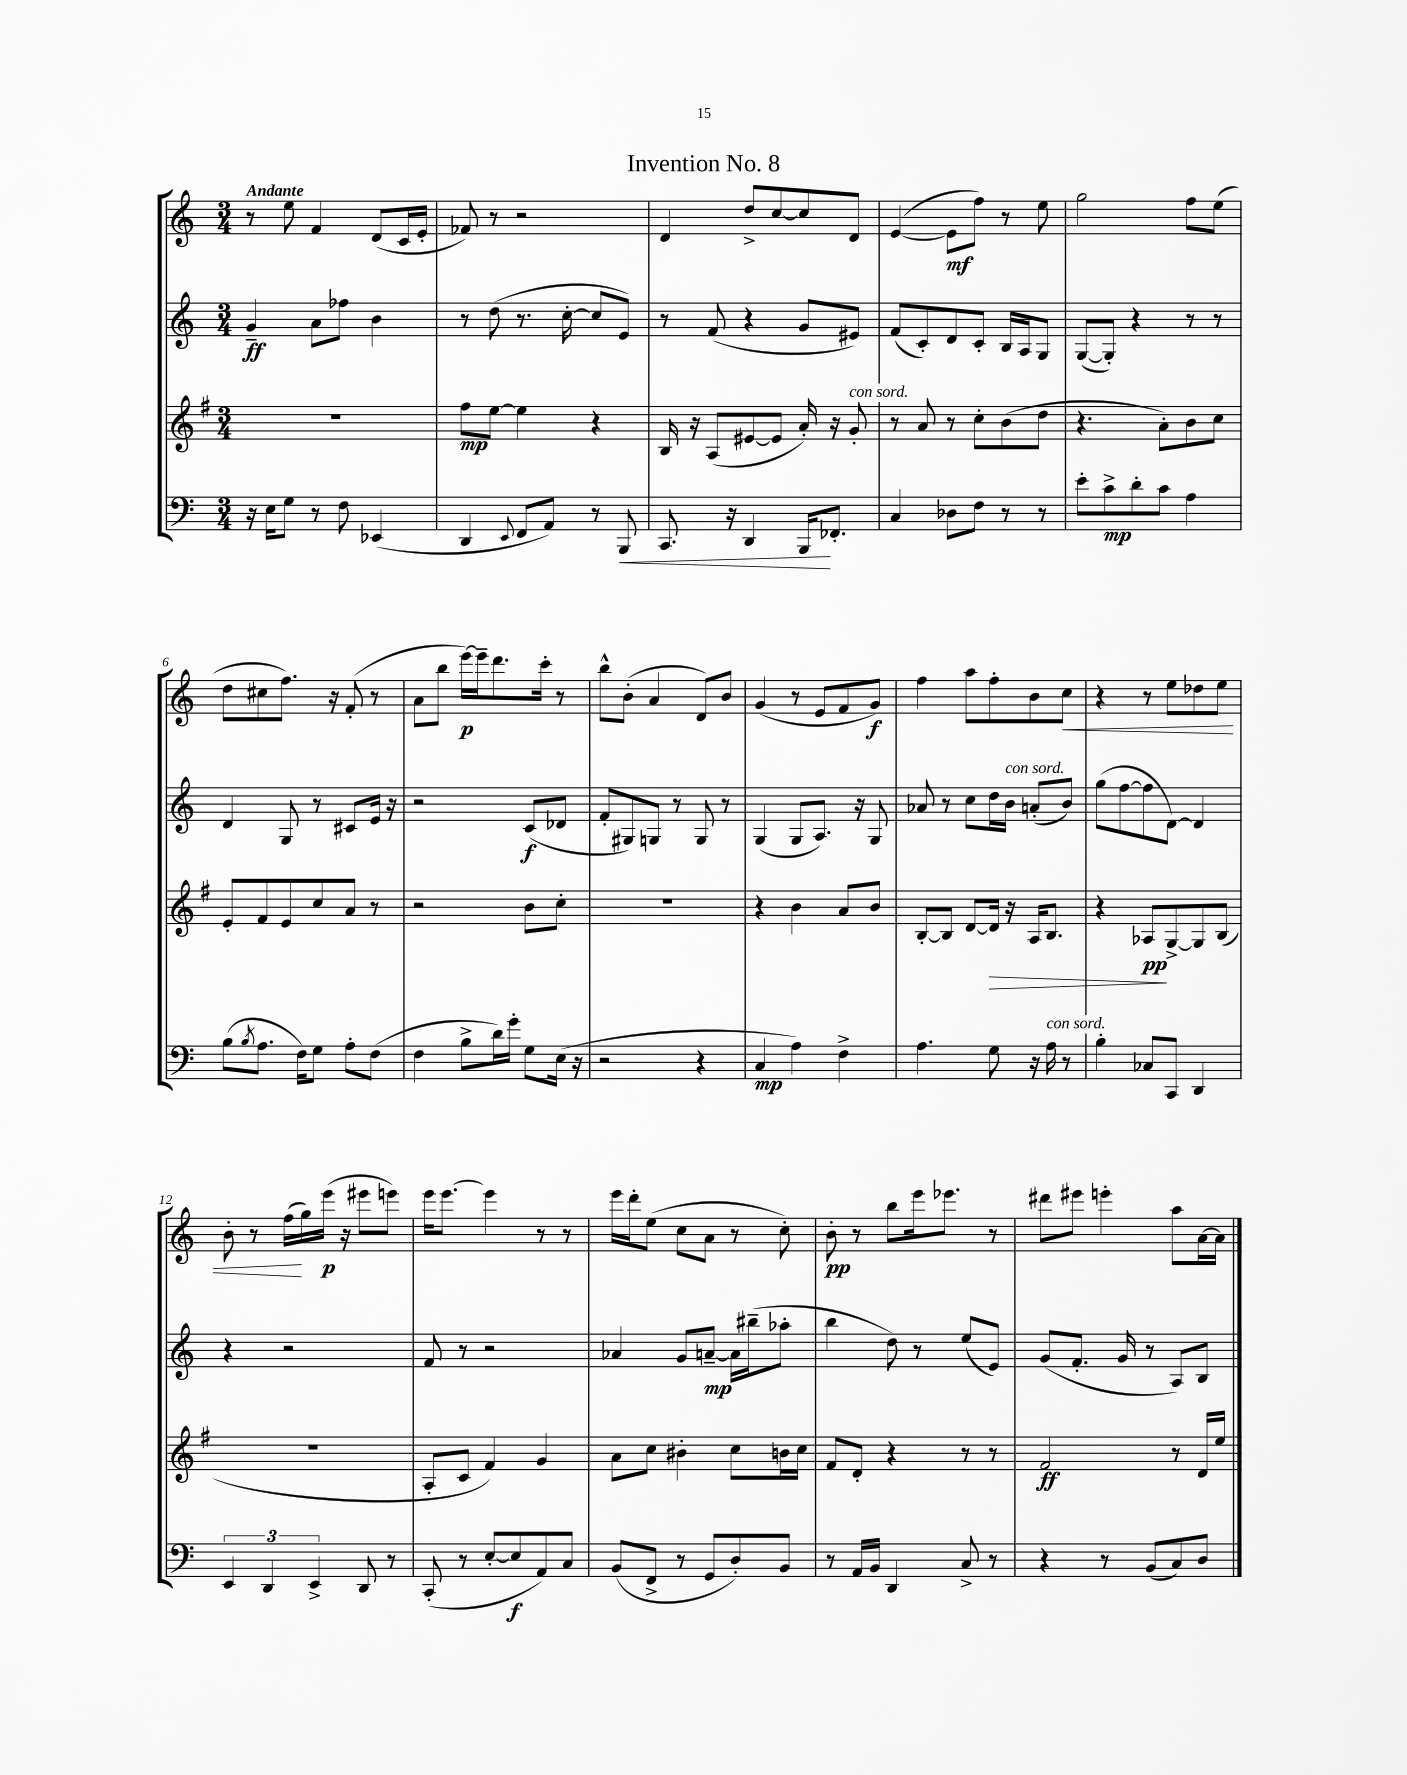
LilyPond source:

\header { title = "Invention No. 8" }
<<
\new StaffGroup <<
\new Staff = "s0" {
    \clef treble \key c \major \numericTimeSignature \time 3/4 \tempo "Andante"
    r8 e''8 f'4 d'8( c'16 e'16-. |
    fes'8) r8 r2 |
    d'4 d''8-> c''8~ c''8 d'8 |
    e'4~( e'8\mf f''8) r8 e''8 |
    g''2 f''8 e''8( |
    d''8 cis''8 f''8.) r16 f'8-.( r8 |
    a'8 b''8 e'''16~\p) e'''16-- d'''8. c'''16-. r8 |
    b''8-^ b'8-.( a'4 d'8) b'8 |
    g'4( r8 e'8 f'8 g'8\f) |
    f''4 a''8 f''8-. b'8 c''8\< |
    r4 r8 e''8 des''8 e''8 |
    b'8-. r8 f''16\!( g''16) e'''16\p( r16 eis'''8 e'''8) |
    e'''16 e'''8.~ e'''4 r8 r8 |
    e'''16 d'''16-. e''8( c''8 a'8 r8 c''8-.) |
    b'8-.\pp r8 b''8 e'''16 ees'''8. r8 |
    dis'''8 eis'''8 e'''4-. a''8 a'16~ a'16 \bar "|." |
}
\new Staff = "s1" {
    \clef treble \key c \major \numericTimeSignature \time 3/4
    g'4--\ff a'8 fes''8 b'4 |
    r8 d''8( r8. c''16~-. c''8 e'8) |
    r8 f'8( r4 g'8 eis'8) |
    f'8( c'8-.) d'8 c'8-. b16 a16 g8 |
    g8~( g8-.) r4 r8 r8 |
    d'4 g8 r8 cis'8 e'16 r16 |
    r2 c'8\f( des'8 |
    f'8-. gis8) g8 r8 g8 r8 |
    g4( g8 a8.) r16 g8 |
    aes'8 r8 c''8 d''16 b'16^\markup { \italic "con sord." } a'8-.( b'8) |
    g''8( f''8~ f''8 d'8~) d'4 |
    r4 r2 |
    f'8 r8 r2 |
    aes'4 g'8 a'8~--\mp a'16 bis''16--( aes''8-. |
    b''4 d''8) r8 e''8( e'8) |
    g'8( f'8.-. g'16 r8 a8) b8 \bar "|." |
}
\new Staff = "s2" {
    \clef treble \key g \major \numericTimeSignature \time 3/4
    R2. |
    fis''8\mp e''8~ e''4 r4 |
    b16 r16 a8( eis'8~ eis'8 a'16-.) r16 g'8-.^\markup { \italic "con sord." } |
    r8 a'8 r8 c''8-. b'8( d''8 |
    r4. a'8-.) b'8 c''8 |
    e'8-. fis'8 e'8 c''8 a'8 r8 |
    r2 b'8 c''8-. |
    R2. |
    r4 b'4 a'8 b'8 |
    b8~-. b8 d'8~ d'16\> r16 a16 b8. |
    r4 aes8\pp\! g8~-> g8 b8( |
    R2. |
    a8-. c'8 fis'4) g'4 |
    a'8 c''8 bis'4-. c''8 b'16 c''16 |
    fis'8 d'8-. r4 r8 r8 |
    fis'2\ff r8 d'16 e''16 \bar "|." |
}
\new Staff = "s3" {
    \clef bass \key c \major \numericTimeSignature \time 3/4
    r16 e16 g8 r8 f8 ees,4( |
    d,4 \appoggiatura { e,8 } f,8 a,8) r8 b,,8\< |
    c,8. r16 d,4 b,,16\! fes,8.-. |
    c4 des8 f8 r8 r8 |
    e'8-. c'8->\mp d'8-. c'8 a4 |
    b8( \acciaccatura { b8 } a8. f16) g8 a8-. f8( |
    f4 b8-> d'16) g'16-. g8 e16( r16 |
    r2 r4 |
    c4\mp a4) f4-> |
    a4. g8 r16 a16^\markup { \italic "con sord." } r8 |
    b4-. ces8 c,8 d,4 |
    \tuplet 3/2 { e,4 d,4 e,4-> } d,8 r8 |
    c,8-.( r8 e8~-. e8\f a,8) c8 |
    b,8( f,8-> r8 g,8 d8-.) b,8 |
    r8 a,16 b,16 d,4 c8-> r8 |
    r4 r8 b,8( c8) d8 \bar "|." |
}
>>
>>
